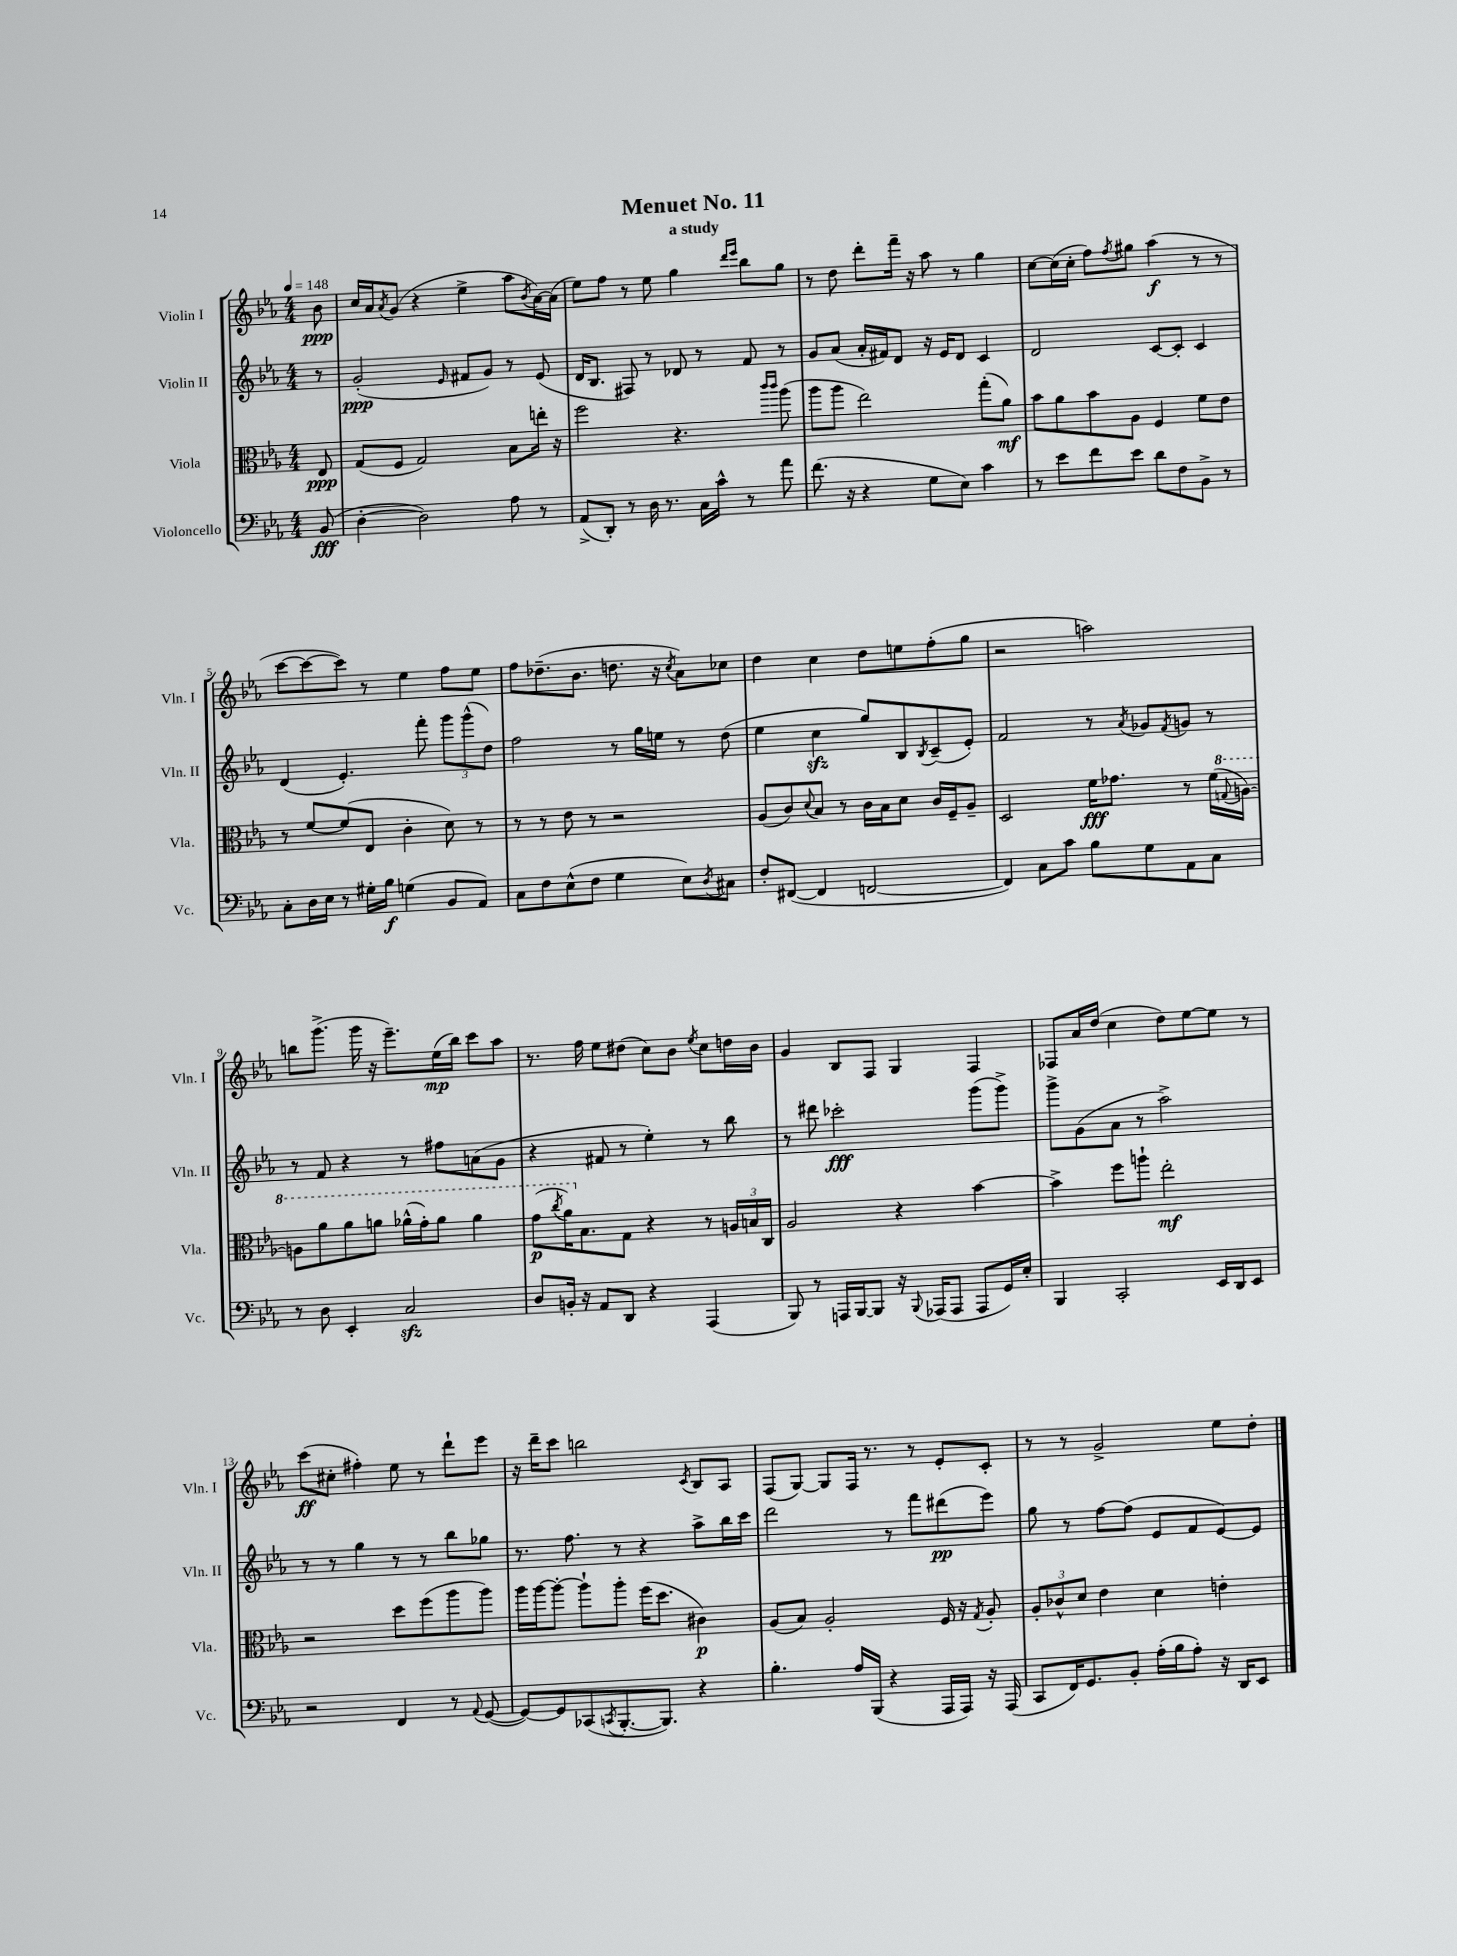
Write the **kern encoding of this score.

**kern	**kern	**kern	**kern
*staff4	*staff3	*staff2	*staff1
*clefF4	*clefC3	*clefG2	*clefG2
*k[b-e-a-]	*k[b-e-a-]	*k[b-e-a-]	*k[b-e-a-]
*M4/4	*M4/4	*M4/4	*M4/4
*MM148	*MM148	*MM148	*MM148
(8BB-	8E-	8r	8b-
=	=	=	=
[4D'	(8G	(2g'	16cc
.	.	.	16a-
.	.	.	8qa-
.	8F	.	(8g
2D])	2G)	.	4r
.	.	16qqe-	.
.	.	8f#	4ee-^
.	.	8g)	.
8A-	8B-	8r	8aa-
.	.	.	8qb-
8r	16ee'	(8e-	[16a-)
.	16r	.	(16a-]
=	=	=	=
(8AA-^	2ff	16d	8ee-)
.	.	8.B-	.
8DD')	.	.	8ff
8r	.	8F#)	8r
16D	.	8r	8ee-
8.r	.	.	.
.	4.r	8d-	4gg
16C	.	8r	.
16c^^	.	.	.
.	.	.	16qqddd
.	.	.	16qqeee-
8r	.	8f	8bb-
.	16qqccc	.	.
.	16qqccc	.	.
8a-	(8aa-	8r	8gg
=	=	=	=
(8.f	8aa-	8g	8r
.	8aa-	(8a-	8dd
16r	.	.	.
4r	2ee-)	16a-'	8ddd'
.	.	16f#)	.
.	.	8d	16fff~
.	.	.	16r
8G	.	16r	8aa-
.	.	16e-	.
8E-)	.	8d	8r
4c	(8gg'	4c	4gg
.	8a-)	.	.
=	=	=	=
8r	8b-	2d	[8cc
8e-	8a-	.	(16cc]
.	.	.	16cc'
8f	8b-	.	8ff)
.	.	.	8qff
8e-	8A-	.	8gg#
8d	4F	[8c	(4aa-
8F	.	8c']	.
8BB-^	8f	4c	8r
8r	8e-	.	8r
=	=	=	=
8C'	8r	(4d	[8ccc
16D	[8f	.	8ccc_
16E-	.	.	.
8r	(8f]	4.e-')	8ccc])
16G#'	8E-	.	8r
16B-	.	.	.
(4G	4c'	.	4ee-
.	.	8fff'	.
8BB-	8d)	12ggg	8ff
.	.	(12ggg^^	.
8AA-)	8r	.	8ee-
.	.	12dd)	.
=	=	=	=
8C	8r	2ff	8ff
8F	8r	.	(8.dd-~
(8E-^^	8e-	.	.
.	.	.	8.b-
8F	8r	.	.
4G	2r	8r	8.dd
.	.	16gg	.
.	.	16ee	16r
.	.	.	8qcc
8E-)	.	8r	8a-)
8qD	.	.	.
8C#	.	(8dd	8cc-
=	=	=	=
8F'	(8A-	4ee-	4dd
([8FF#	8c)	.	.
.	8qqd	.	.
4FF#]	8B-	4cc	4cc
.	8r	.	.
[2FF	16c	8gg)	8dd
.	16B-	.	.
.	8d	8B-	8ee
.	.	8qB-	.
.	16c	(8c~	(8ff'
.	16F~	.	.
.	8A-~	8e-')	8gg
=	=	=	=
4FF])	2D	2f	2r
8C	.	.	.
8c	.	.	.
8B-	16f	8r	2aa)
.	8.g-	.	.
.	.	8qa-	.
8G	.	8g-	.
.	.	8qf	.
8AA-	8r	8g	.
8C	(16f	8r	.
.	8qqg	.	.
.	[16a)	.	.
=	=	=	=
8r	8a]	8r	8bb
8D	8aa-	8f	(8.ggg^
4EE-'	8aa-	4r	.
.	.	.	16ggg
.	8aa	.	16r
.	.	.	8.eee-~)
2C	(16aa-^^	8r	.
.	16gg')	.	.
.	8aa-	8ff#	(16ee-
.	.	.	16bb)
.	4aa-	(8a	8ccc
.	.	8g	8aa-
=	=	=	=
8D	(8gg	4r	8.r
.	8qccc	.	.
16BB'	16aa-)	.	.
16r	8.B-	.	16ff
8AA-	.	8f#	8ee-
8DD	8G	8r	(8dd#
4r	4r	4ee-')	8cc)
.	.	.	8b-
.	.	.	8qee-
(4AAA-	8r	8r	8cc
.	24A	8bb-	16dd
.	24B	.	.
.	.	.	16b-
.	24C	.	.
=	=	=	=
8BBB-)	2A-	8r	4g
8r	.	8ddd#	.
16AAA	.	2ccc-'	8B-
[16BBB-	.	.	.
8BBB-]	.	.	8F
16r	4r	.	4G
8qqBBB-	.	.	.
(16AAA-	.	.	.
8AAA-	.	.	.
8AAA-	[4b-	(8ggg	4F
16GG)	.	8ggg^)	.
16E-'	.	.	.
=	=	=	=
4BBB-	4b-^]	8ggg^	8F-
.	.	(8g	16a-
.	.	.	(16dd
2CC'	8ff	8a-	4cc
.	8aa`	8r	.
.	2ee-'	2aa-^)	8dd)
.	.	.	[8ee-
16EE-	.	.	8ee-]
16DD	.	.	.
8EE-	.	.	8r
=	=	=	=
2r	2r	8r	(8ccc
.	.	8r	8cc#'
.	.	4gg	4ff#')
4FF	8dd	8r	8ee-
.	(8ff	8r	8r
8r	8aa-	8bb-	8ddd`
8qqAA-	.	.	.
([8GG	8aa-)	8gg-	8eee-
=	=	=	=
8GG_)	16aa-	8.r	16r
.	[16aa-	.	16ddd~
8GG]	8aa-'_	.	8ccc
.	.	8.ff	.
(8CC-	8aa-`]	.	2bb
8qCC	.	.	.
[8.BBB-'	8aa-'	8r	.
.	(16ff	4r	.
8.BBB-])	8.dd	.	.
.	.	.	8qc
4r	4c#)	8aa-^	8B-
.	.	16bb-	8A-
.	.	16ccc	.
=	=	=	=
4.B-'	(8A-	2ddd	(8F
.	8B-)	.	[8G)
.	2A-'	.	8G]
16A-	.	.	16F
(16BBB-	.	.	8.r
4r	.	8r	.
.	.	8fff	8r
16AAA-	16F	(8ddd#	8e-'
16AAA-)	16r	.	.
.	8qG	.	.
16r	8A-'	8eee-)	8c'
(16AAA-	.	.	.
=	=	=	=
8CC	12A-'	8gg	8r
.	12c-^^	.	.
16FF)	.	8r	8r
.	12d	.	.
8.GG	.	.	.
.	4e-	[8ff	2g^
8BB-'	.	(8ff]	.
(16A-'	4d	8e-	.
16B-	.	.	.
8A-')	.	8f	.
16r	4e'	[8e-)	8ee-
16DD	.	.	.
8EE-	.	8e-]	8dd'
==	==	==	==
*-	*-	*-	*-
